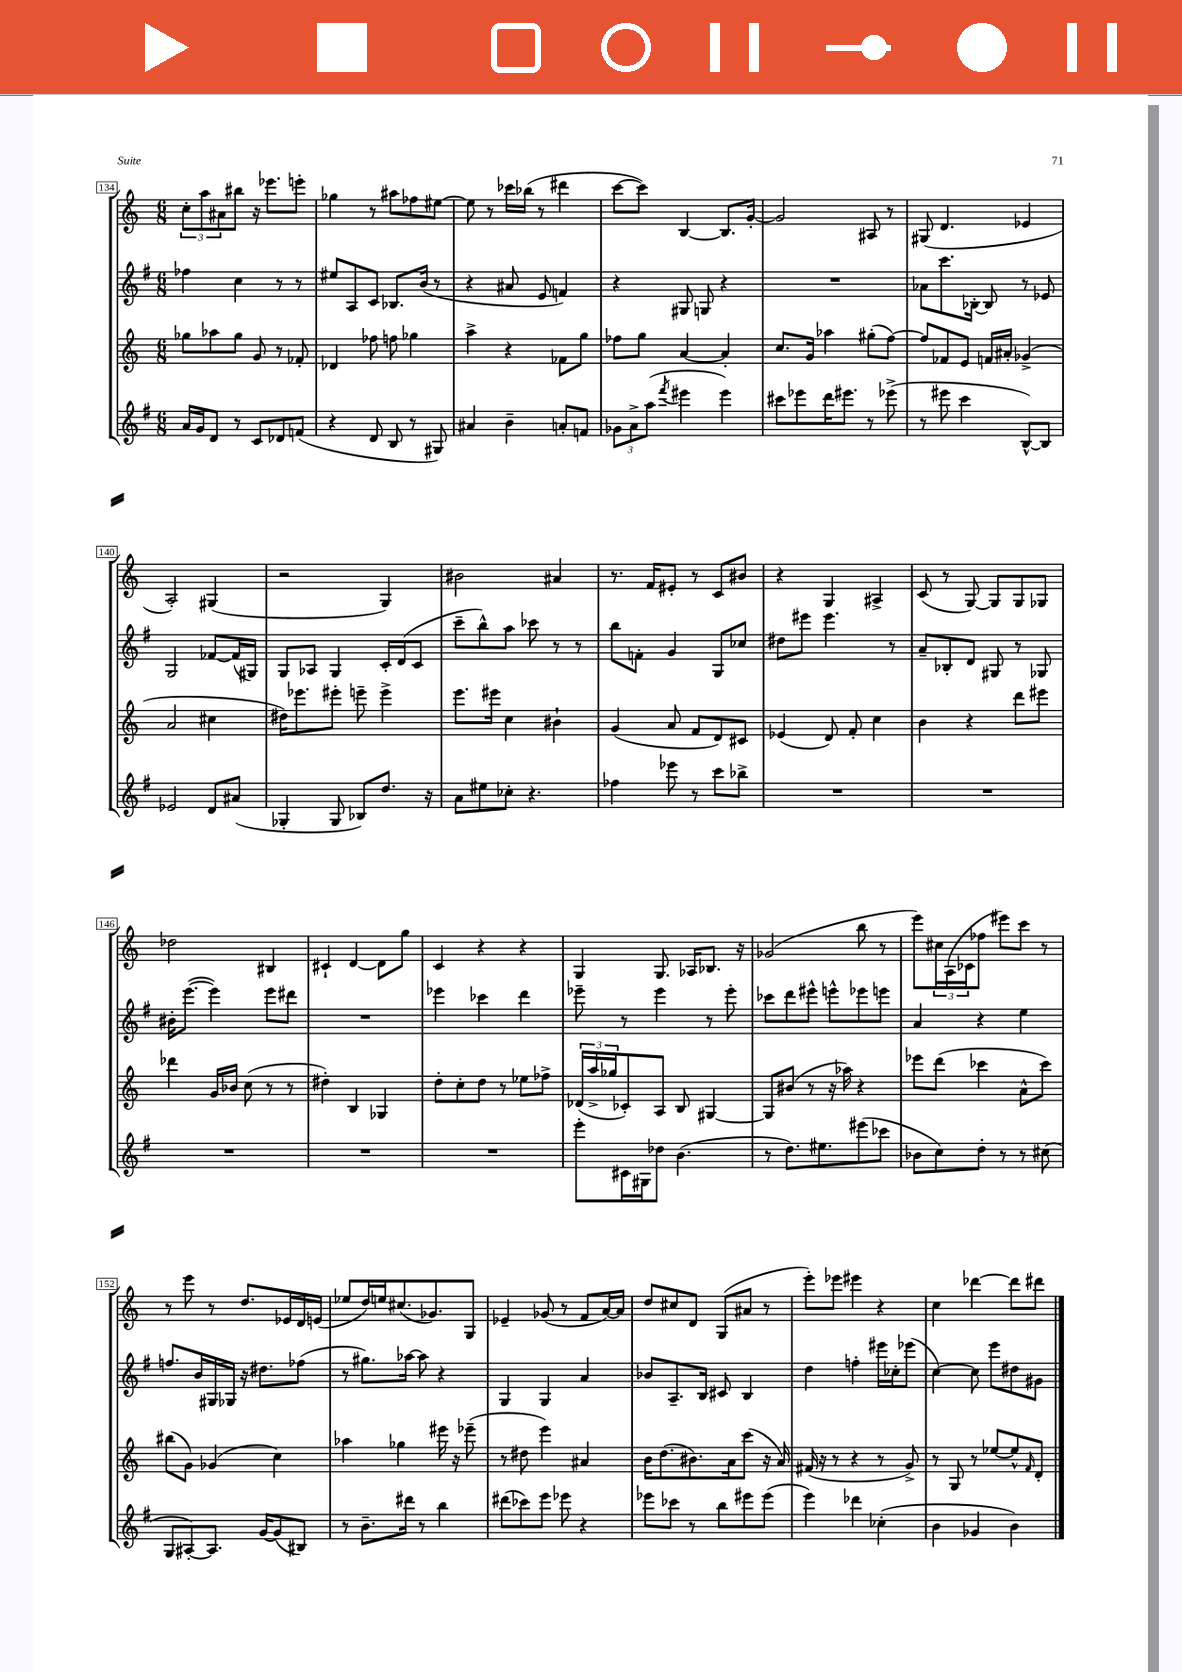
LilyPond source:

<<
\new StaffGroup <<
\new Staff = "s0" {
    \clef treble \key c \major \numericTimeSignature \time 6/8
    \tuplet 3/2 { c''8-. a''8 ais'8 } bis''8 r16 ees'''8. e'''8-. |
    ges''4 r8 ais''8 fes''8 eis''8~ |
    eis''8 r8 ces'''16 bes''16( r8 dis'''4 |
    c'''8~ c'''8) b4~ b8. g'16~-. |
    g'2 ais8 r8 |
    gis8( d'4. ees'4 |
    a2-.) gis4( |
    r2 g4) |
    bis'2 ais'4 |
    r8. f'16 eis'8-. r8 c'8 bis'8 |
    r4 g4 ais4-> |
    c'8( r8 g8~) g8 g8 ges8 |
    des''2 bis4 |
    cis'4-! d'4~ d'8 g''8 |
    c'4 r4 r4 |
    g4 g8. aes16 bes8. r16 |
    ges'2( b''8 r8 |
    e'''8) \tuplet 3/2 { cis''16 a16( ces'16 } fes''8 eis'''8) c'''8 r8 |
    r8 e'''8 r8 d''8. ees'16 d'16 e'16( |
    ees''8 d''16) e''16 cis''8.( ges'8.) g8 |
    ees'4-- ges'8( r8 f'8 a'16~) a'16 |
    d''8 cis''8 d'8 g8( ais'8 r8 |
    e'''8-.) ees'''8 eis'''4 r4 |
    c''4 des'''4~ des'''8 dis'''8 \bar "|." |
}
\new Staff = "s1" {
    \clef treble \key g \major \numericTimeSignature \time 6/8
    fes''4 c''4 r8 r8 |
    eis''8 a8 c'8 bes8. b'16( r8 |
    r4 ais'8 e'8 f'4) |
    r4 gis8 g8 r4 |
    R2. |
    aes'8 c'''8. bes16~-. bes8 r8 ees'8 |
    g2 fes'8~ fes'16( gis16) |
    g8 aes8 g4 c'16-. d'16( c'8 |
    c'''8-- b''8-^) a''8 ces'''8 r8 r8 |
    b''8 f'8-. g'4 g8 ces''8 |
    dis''8 eis'''8 eis'''4. r8 |
    a'8-- bes8-. d'8 gis8 r8 ges8 |
    bis'16-. e'''8.~( e'''4) e'''8 dis'''8 |
    R2. |
    ees'''4 ces'''4 d'''4 |
    ees'''8-- r8 ees'''4 r8 ees'''8-. |
    ces'''8 d'''8 eis'''8-^ e'''8-^ ees'''8 e'''8 |
    a'4 r4 e''4 |
    f''8. b'16 gis16 ges16 r16 dis''8. fes''8( |
    r8 gis''8.) aes''16~ aes''8 r4 |
    g4 g4 a'4 |
    bes'8 a8.-- b16 cis'8 b4 |
    d''4 f''4-. eis'''16 ces''16-. ees'''8( |
    c''4~) c''8 e'''8 dis''8 gis'8 \bar "|." |
}
\new Staff = "s2" {
    \clef treble \key c \major \numericTimeSignature \time 6/8
    ges''8 aes''8 ges''8 g'8 r8 fes'8-. |
    des'4 fes''8 f''8 ges''4 |
    a''4-> r4 fes'8 g''8 |
    fes''8 g''8 a'4~ a'4-. |
    c''8. g'16 aes''4 gis''8-.( f''8~) |
    f''8 fes'8 e'8 f'16 ais'16-. ges'4->( |
    a'2 cis''4 |
    dis''16) ees'''8. eis'''8-. e'''8-- e'''4-> |
    e'''8. eis'''16 c''4 bis'4-! |
    g'4( a'8 f'8 d'8) cis'8 |
    ees'4( d'8) f'8-. c''4 |
    b'4 r4 d'''8 eis'''8 |
    des'''4 g'16 bes'16 c''8( r8 r8 |
    dis''4-.) b4 ges4 |
    d''8-. c''8-. d''8 r8 ees''8 fes''8-> |
    \tuplet 3/2 { des'16( a''16-> ges''16 } ces'8-.) a8 b8 gis4~ |
    gis8 bis'8( r8 r16 aes''16) r4 |
    ees'''8 d'''8( ces'''4 a'8-^ ces'''8) |
    bis''8( g'8) ges'4( c''4) |
    aes''4 ges''4 eis'''16 r16 ees'''8--( |
    r8 dis''8 e'''4) ais'4 |
    b'16 d''8.( bis'8.) a'16 c'''8( r16 a'16) |
    fis'16( r16 r8 r4 r8 g'8->) |
    r8 g8 r8 ees''8~ ees''8-^ \grace { f'16 } d'8-. \bar "|." |
}
\new Staff = "s3" {
    \clef treble \key g \major \numericTimeSignature \time 6/8
    a'16 g'16 d'8 r8 c'8 des'8 f'8( |
    r4 d'8 b8 r8 gis8) |
    ais'4 b'4-- a'8-. f'8 |
    \tuplet 3/2 { ges'8 a'8-> a''8( } \acciaccatura { fis'''8 } eis'''4 eis'''4) |
    cis'''8 ees'''8 d'''16 eis'''8. r8 ees'''8->( |
    r8 eis'''8 c'''4 b8~-^) b8 |
    ees'2 d'8 ais'8( |
    ges4-. ges8 bes8) d''8. r16 |
    a'8 eis''8 ces''8-. r4. |
    fes''4 ees'''8 r8 c'''8 bes''8-> |
    R2. |
    R2. |
    R2. |
    R2. |
    R2. |
    e'''8-. cis'16 gis16 des''8 b'4.( |
    r8 d''8.) eis''8. eis'''8( ces'''8 |
    bes'8 c''8) d''8-. r8 r8 cis''8( |
    g8 ais8~-.) ais8. g'16~ g'8( bis8) |
    r8 b'8.-- dis'''16 r8 b''4 |
    dis'''8( ces'''8) e'''8 ees'''8 r4 |
    ees'''8 ces'''8 r8 b''8 eis'''8 eis'''8( |
    e'''4) des'''4 ces''4-.( |
    b'4 ges'4 b'4) \bar "|." |
}
>>
>>
\layout { \context { \Score currentBarNumber = #134 \override BarNumber.stencil = #(make-stencil-boxer 0.1 0.3 ly:text-interface::print) } }
